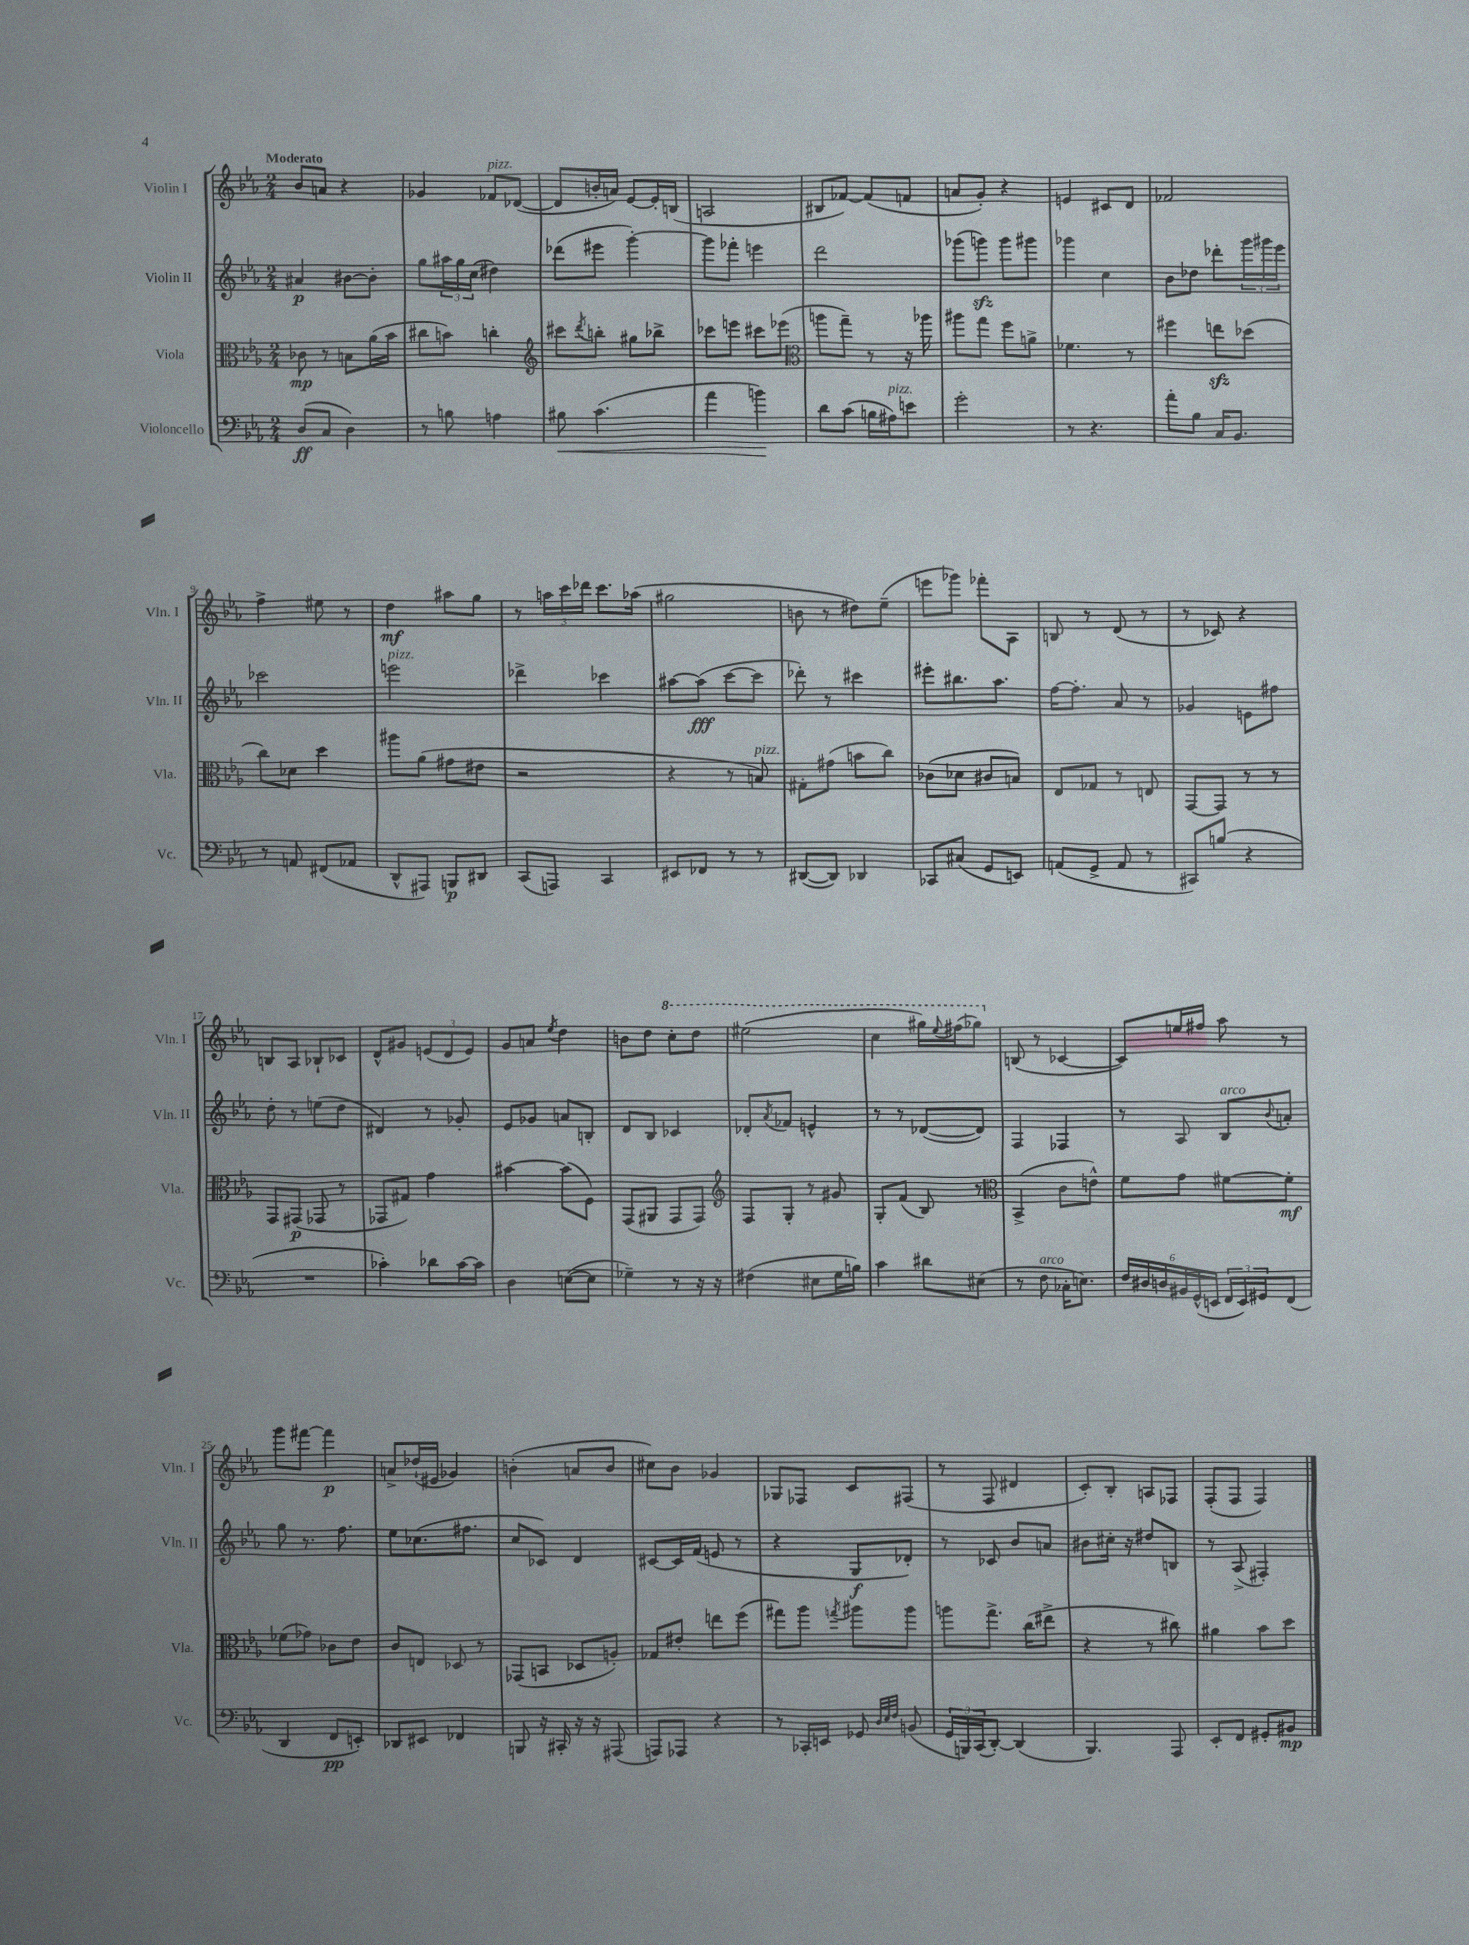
<<
\new StaffGroup <<
\new Staff = "s0" \with { instrumentName = "Violin I" shortInstrumentName = "Vln. I" } {
    \clef treble \key ees \major \numericTimeSignature \time 2/4 \tempo "Moderato"
    bes'8 a'8 r4 |
    ges'4 fes'8^\markup { \italic "pizz." } des'8~( |
    des'8 b'16-. a'16) ees'8~ ees'16-. b16( |
    a2 |
    bis8 fes'8~) fes'8( f'8 |
    a'8 g'8-.) r4 |
    e'4 cis'8 d'8 |
    fes'2 |
    f''4-> eis''8 r8 |
    d''4\mf ais''8 g''8 |
    r8 \tuplet 3/2 { a''16 c'''16 des'''16 } c'''8. aes''16( |
    gis''2 |
    b'8 r8 dis''8) ees''8--( |
    e'''8 ges'''8) fes'''8-. aes8 |
    b8 r8 d'8( r8 |
    r8 ces'8) r4 |
    b8 aes8 bes8-! ces'8 |
    d'8-^ gis'8 \tuplet 3/2 { e'8( d'8 e'8) } |
    g'8 a'8 \acciaccatura { ees''8 } d''4 |
    b'8 d''8 \ottava #1 c'''8-. d'''8 |
    eis'''2( |
    c'''4 gis'''16) \appoggiatura { ees'''8 } fis'''16( ges'''8) \ottava #0 |
    b8( r8 ces'4~ |
    ces'8) e''16 fis''16 aes''8 r8 |
    g'''8 fis'''8~ fis'''4\p |
    a'8-> des''16-!( eis'16 ges'4) |
    b'4-.( a'8 b'8 |
    cis''8) bes'8 ges'4 |
    ges8 fes8 c'8 fis8( |
    r8 f8 dis'4 |
    c'8-.) bes8-. a8 fes8 |
    f8-.( f8 f4) \bar "|." |
}
\new Staff = "s1" \with { instrumentName = "Violin II" shortInstrumentName = "Vln. II" } {
    \clef treble \key ees \major \numericTimeSignature \time 2/4
    ais'4\p bis'8~ bis'8-. |
    g''8 \tuplet 3/2 { ais''16 g''16 c''16( } dis''4) |
    des'''8( eis'''8 g'''4~-.) |
    g'''8 fes'''8-. e'''4 |
    d'''2 |
    ges'''8( g'''8\sfz) g'''8 gis'''8 |
    ges'''4 c''4 |
    bes'8 des''8 des'''8-. \tuplet 3/2 { g'''16 gis'''16 ees'''16 } |
    ces'''2 |
    e'''2^\markup { \italic "pizz." } |
    des'''4-> ces'''4 |
    ais''8~ ais''8\fff( c'''8~ c'''8 |
    des'''8-.) r8 cis'''4 |
    eis'''8-. bis''8. aes''8. |
    f''16~ f''8.-. aes'8 r8 |
    ges'4 e'8 fis''8 |
    d''8-. r8 e''8( d''8 |
    dis'4) r8 ges'8-. |
    ees'8 ges'8 a'8 b8-. |
    d'8 bes8 ces'4 |
    des'8-. \acciaccatura { aes'8 } fes'8 e'4-^ |
    r8 r8 des'8~( des'8) |
    f4 fes4 |
    r8 aes8 bes8^\markup { \italic "arco" } \appoggiatura { bes'8 } a'8-. |
    g''8 r8. f''8. |
    ees''8 ces''8.( fis''8. |
    c''8 ces'8) d'4 |
    cis'8~ cis'16 f'16( e'8 r8 |
    r4 g8\f des'8-.) |
    r8 ces'8 bes'8 a'8 |
    bis'8 cis''16-. r16 dis''8 b8 |
    r8 aes8->( fis4-.) \bar "|." |
}
\new Staff = "s2" \with { instrumentName = "Viola" shortInstrumentName = "Vla." } {
    \clef alto \key ees \major \numericTimeSignature \time 2/4
    ces'8\mp r8 b8 aes'16( bes'16 |
    cis''8 b'8) c''4-. |
    \clef treble cis'''8 \acciaccatura { d'''8 } b''8-. gis''8 bes''8-> |
    ces'''8 e'''8 cis'''8 ees'''8( |
    \clef alto a''8 g''8--) r8 r16 aes''16 |
    ais''8 g''8 f''8 a'8-> |
    fes'4. r8 |
    fis''4 e''8\sfz des''8( |
    c''8) des'8 d''4 |
    ais''8 aes'8( gis'8 eis'8 |
    r2 |
    r4 r8 b8^\markup { \italic "pizz." }) |
    gis8-. gis'8( b'8 c''8) |
    ces'8( des'8 cis'8 b8) |
    ees8 ges8 r8 e8 |
    g,8~ g,8 r8 r8 |
    g,8 gis,8\p( ges,8 r8 |
    ges,8 gis8) g'4 |
    bis'4~ bis'8( f8) |
    g,8( ais,8 g,8 g,8) |
    \clef treble f8 g8-. r8 gis'8 |
    g8-. f'8( bes8) r8 |
    \clef alto bes,4->( c'8 e'8-^) |
    f'8 g'8 fis'8~ fis'8-.\mf |
    fes'8( ges'8) ces'8 ees'8 |
    c'8 e8 des8 r8 |
    ges,8( b,8 des8 a8-.) |
    ges8 eis'8-. e''8 f''8( |
    gis''8) aes''8 \acciaccatura { g''8 } ais''8 ais''8 |
    a''8 g''8.-> c''16( eis''8-> |
    r4 r8 cis''8) |
    ais'4 bes'8 d''8 \bar "|." |
}
\new Staff = "s3" \with { instrumentName = "Violoncello" shortInstrumentName = "Vc." } {
    \clef bass \key ees \major \numericTimeSignature \time 2/4
    d8\ff( c8 d4) |
    r8 b8 a4 |
    bis8\< c'4.( |
    aes'4 b'4\!) |
    d'8 c'8( b16 ais16^\markup { \italic "pizz." }) e'8 |
    g'2-. |
    r8 r4. |
    aes'8-. bes8 c16 bes,8. |
    r8 a,8 fis,8( aes,8 |
    d,8-^ ais,,8) b,,8\p dis,8 |
    c,8( a,,8) c,4 |
    eis,8 fes,8 r8 r8 |
    dis,8~( dis,8) des,4 |
    ces,8 cis8( g,8 e,8) |
    a,8( g,8-> a,8 r8 |
    cis,8) b8( r4 |
    R2 |
    ces'4-.) des'8 ces'16~ ces'16 |
    d4 e8~( e8 |
    ges4--) r8 r16 r16 |
    fis4( eis8 g16 b16) |
    c'4 dis'8 eis8( |
    r8 f8^\markup { \italic "arco" } ces16-. e8.) |
    \tuplet 6/4 { f16 dis16 d16 bis,16 g,16-^( e,16 } \tuplet 3/2 { f,16 e,16) gis,16 } f,8( |
    d,4 f,8\pp e,8-.) |
    des,8 eis,8 fes,4 |
    b,,8 r16 cis,16-. r16 r16 ais,,8( |
    a,,8) aes,,8 r4 |
    r8 ces,16-. e,16 ges,8 \grace { d32 ees32 f32 } b,8( |
    \tuplet 3/2 { g,16 b,,16) c,16( } d,8~-.) d,4( |
    bes,,4.) aes,,8 |
    ees,8-. f,8 gis,8-. bis,8\mp \bar "|." |
}
>>
>>
